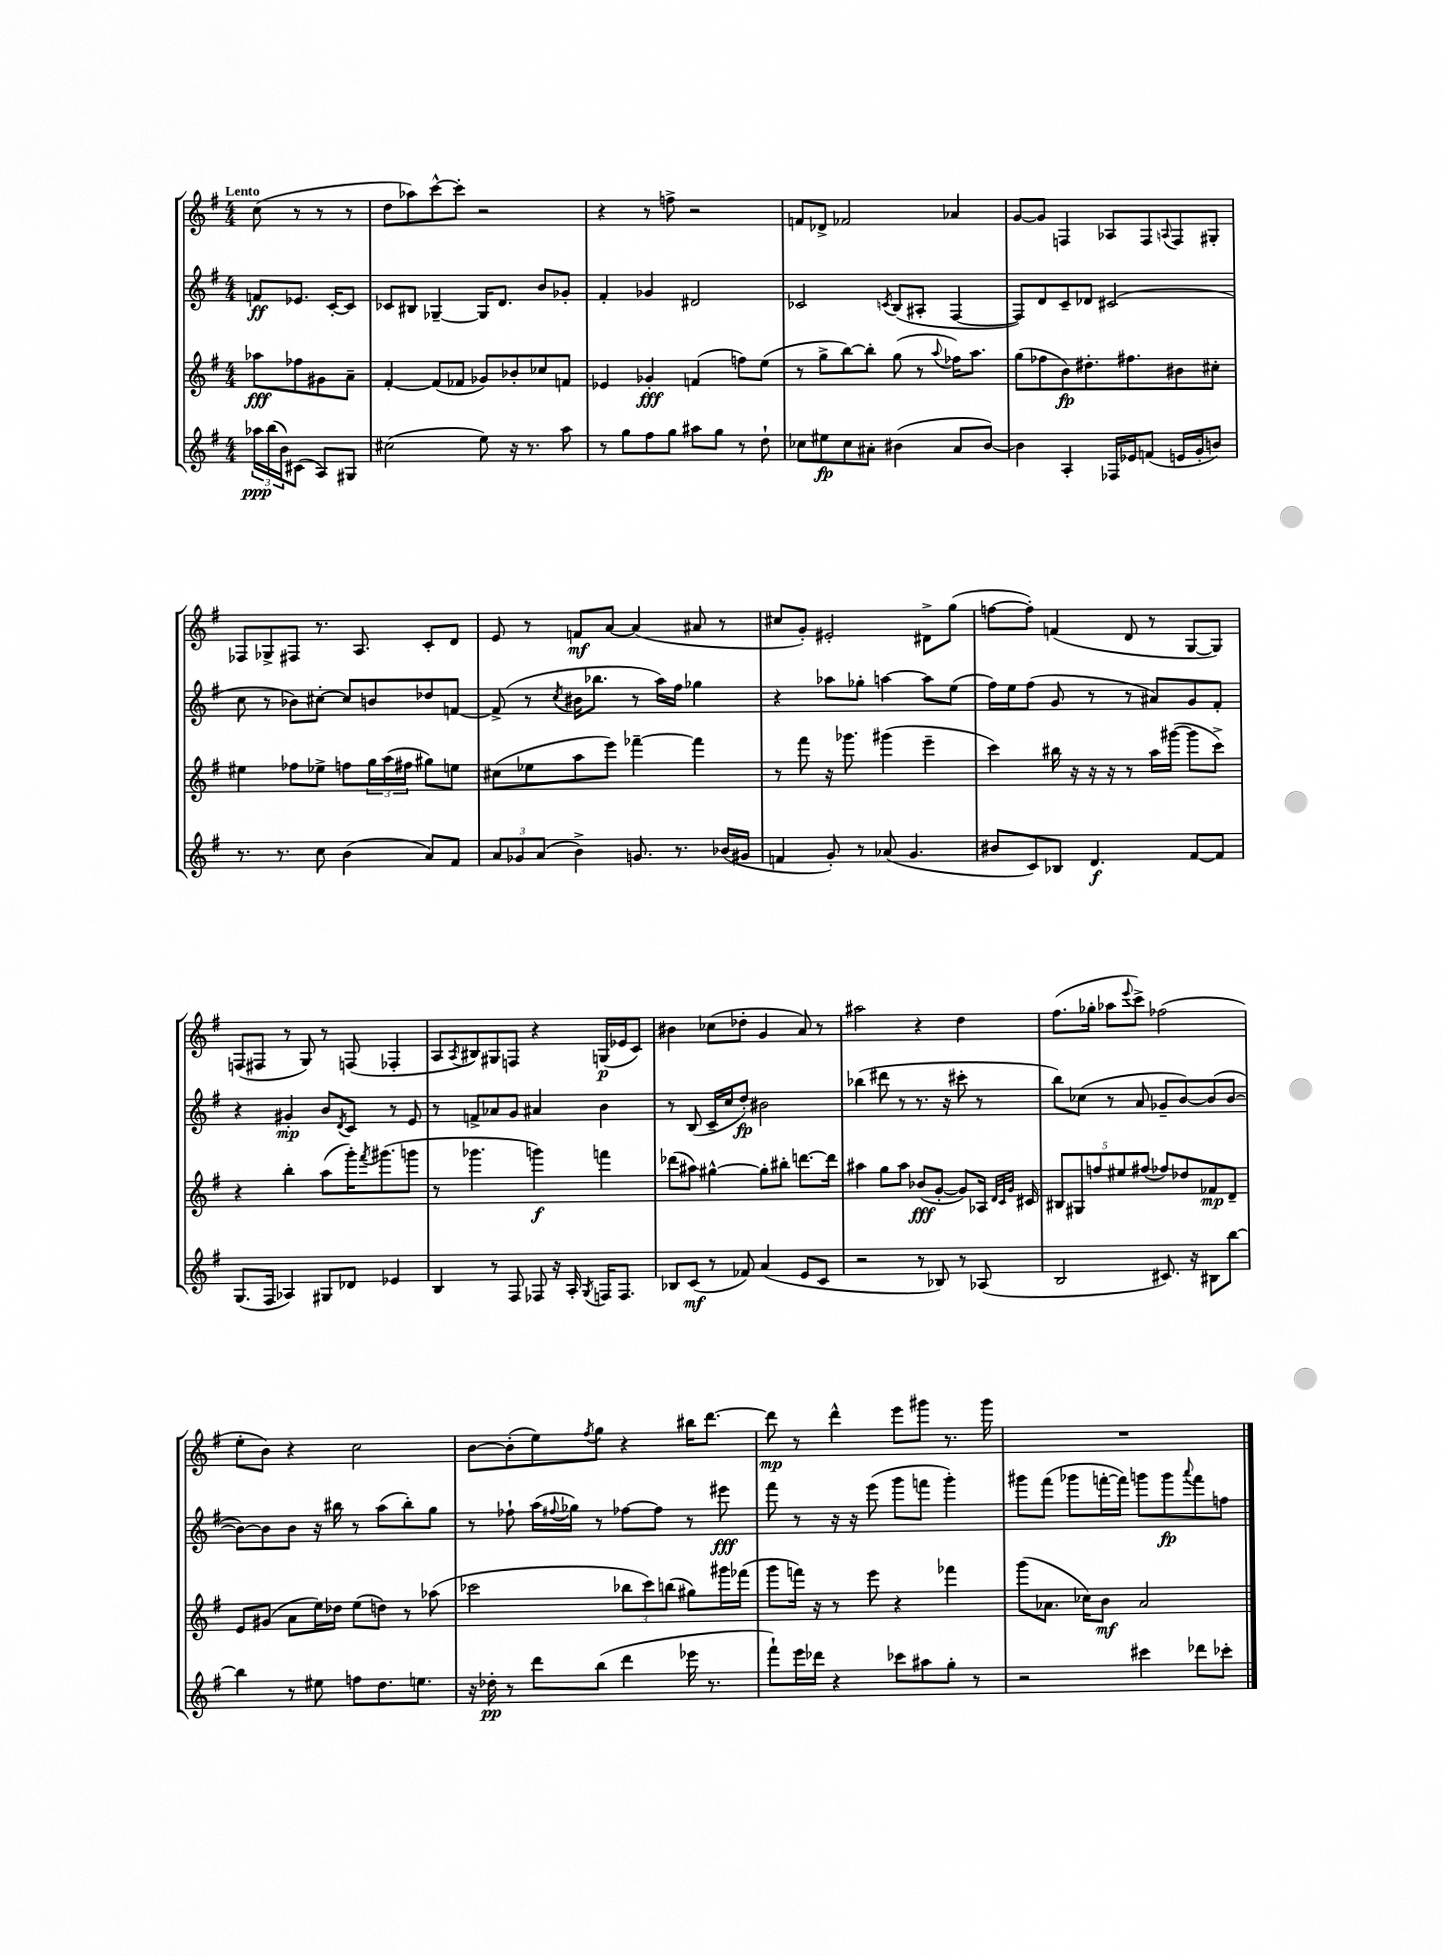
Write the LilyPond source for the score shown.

<<
\new StaffGroup <<
\new Staff = "s0" {
    \clef treble \key g \major \numericTimeSignature \time 4/4 \partial 2 \tempo "Lento"
    c''8( r8 r8 r8 |
    d''8 aes''8) c'''8~-^ c'''8-. r2 |
    r4 r8 f''8-> r2 |
    f'8 des'8-> fes'2 aes'4 |
    g'8~ g'8 f4 aes8 f8 \appoggiatura { a8 } f8 gis8-. |
    fes8 ges8-> fis8 r8. a8. c'8-. d'8 |
    e'8 r8 f'8\mf a'8~ a'4( ais'8 r8 |
    cis''8 g'8-.) eis'2-. dis'8-> g''8( |
    f''8~ f''8-.) f'4( d'8 r8 g8~ g8) |
    f8( fis8 r8 g8) r8 f8( fes4-. |
    a8 \acciaccatura { a8 } bis8) gis8 f8 r4 g16\p( ees'16 c'8) |
    bis'4 ces''8( des''8-. g'4 a'8) r8 |
    ais''2 r4 d''4 |
    fis''8.( ges''16-. aes''8 \appoggiatura { e'''8 } c'''8->) fes''2( |
    e''8-. b'8) r4 c''2 |
    b'8~ b'8-.( e''8) \acciaccatura { fis''8 } g''8 r4 bis''16 d'''8.~ |
    d'''8\mp r8 d'''4-^ e'''8 gis'''8 r8. gis'''16 |
    R1 \bar "|." |
}
\new Staff = "s1" {
    \clef treble \key g \major \numericTimeSignature \time 4/4 \partial 2
    f'8\ff ees'8. c'16~-. c'8 |
    ces'8 bis8 ges4~-- ges16 d'8. b'8 ges'8-. |
    fis'4-. ges'4 dis'2 |
    ces'2 \acciaccatura { c'8 } b8( ais8-. fis4~ |
    fis8) d'8 c'8-- des'8 cis'2( |
    c''8 r8 bes'8) cis''8~-. cis''8 b'8 des''8 f'8~ |
    f'8->( r8 \acciaccatura { c''8 } bis'16 bes''8. r8 a''16) fis''16 ges''4 |
    r4 aes''8 ges''8-. a''4~ a''8 e''8( |
    fis''16) e''16 fis''8( g'8 r8 r8 ais'8) g'8 fis'8-. |
    r4 gis'4-.\mp b'8 \acciaccatura { d'8 } c'8 r8 e'8 |
    r8 f'8-> aes'8 g'8 ais'4 b'4 |
    r8 b8( c'16-- c''16 d''8-.\fp) bis'2 |
    bes''4( dis'''8 r8 r8. r16 cis'''8-. r8 |
    b''8) ces''8( r8 a'8 ges'8-- b'8~) b'8( b'8~ |
    b'8~) b'8 b'8 r16 bis''16 r8 a''8( bis''8-.) g''8 |
    r8 fes''8-! a''16( \appoggiatura { fis''8 } ges''16) r8 fes''8~ fes''8 r8 eis'''8\fff |
    fis'''8 r8 r16 r16 e'''8( g'''8 f'''8 g'''4-.) |
    gis'''8 fis'''8( ges'''8 f'''16~-. f'''16) g'''8 g'''8\fp \appoggiatura { a'''8 } f'''8 f''8 \bar "|." |
}
\new Staff = "s2" {
    \clef treble \key g \major \numericTimeSignature \time 4/4 \partial 2
    aes''8\fff fes''8 gis'8 a'8-- |
    fis'4~-. fis'8( fes'8 ges'8) bes'8-. ces''8 f'8 |
    ees'4 ges'4-.\fff f'4( f''8) e''8( |
    r8 g''8-> b''8~) b''8-. g''8( r8 \appoggiatura { a''8 } fes''16) a''8. |
    g''8( fes''8 b'8\fp) dis''8.-. fis''8. bis'8 cis''8-. |
    eis''4 fes''8 ees''8-> f''8 \tuplet 3/2 { g''16 a''16( fis''16 } gis''8) e''8 |
    cis''8( ees''8 a''8 e'''8) fes'''4~-- fes'''4 |
    r8 fis'''8 r16 ges'''8. gis'''4( e'''4-- |
    c'''4) bis''16 r16 r16 r16 r8 a''16 gis'''16~( gis'''8 c'''8->) |
    r4 b''4-. a''8( g'''16-.) \acciaccatura { fis'''8 } gis'''8.( g'''8 |
    r8 ges'''4. g'''4\f) f'''4 |
    des'''8( ais''8) gis''4~-^ gis''8-. bis''8-. d'''8.~ d'''16 |
    ais''4 g''8 ais''8 bes'8\fff( g'8~-. g'8) aes16 \grace { d'32 c'32 g'32 } cis'16 |
    \tuplet 5/4 { bis8 gis8 f''8 eis''8 fis''8( } fes''8) des''8 fes'8\mp d'8-- |
    e'8 gis'8( a'8 e''16) des''16 e''8( d''8) r8 aes''8( |
    ces'''2 \tuplet 3/2 { bes''8 ces'''8) b''8( } gis''8) gis'''16 fes'''16( |
    g'''8 f'''16) r16 r8 e'''8 r4 fes'''4 |
    g'''8( aes'8. ces''16) b'8\mf aes'2 \bar "|." |
}
\new Staff = "s3" {
    \clef treble \key g \major \numericTimeSignature \time 4/4 \partial 2
    \tuplet 3/2 { aes''16\ppp b''16( b'16) } cis'8( a8) gis8 |
    cis''2( e''8) r16 r8. a''8 |
    r8 g''8 fis''8 g''8 ais''8 g''8 r8 d''8-! |
    ces''8 eis''8\fp ces''8 ais'8-. bis'4( ais'8 bis'8~) |
    bis'4 a4-. fes16 ees'16 f'8( e'16 g'16-. b'8) |
    r8. r8. c''8 b'4( a'8) fis'8 |
    \tuplet 3/2 { a'8 ges'8 a'8( } b'4->) g'8. r8. bes'16( gis'16 |
    f'4 g'8-.) r8 aes'8( g'4. |
    bis'8 c'8) bes8 d'4.\f fis'8~ fis'8 |
    g8.( fis16 aes4) gis8 des'8 ees'4 |
    b4 r8 fis8 fes8 r16 a16-. \acciaccatura { g8 } f16 f8. |
    bes8 c'8\mf( r8 fes'8) a'4( e'8 c'8 |
    r2 r8 bes8) r8 aes8( |
    b2 cis'8.) r16 bis8 b''8~ |
    b''4 r8 eis''8 f''8 d''8. e''8. |
    r16 des''16-.\pp r8 d'''8 b''8( d'''4 ees'''16 r8. |
    fis'''8-!) e'''16 des'''16 r4 ces'''8 ais''8 g''8-. r8 |
    r2 cis'''4 des'''8 ces'''8-. \bar "|." |
}
>>
>>
\layout { \context { \Score \remove "Bar_number_engraver" } }
